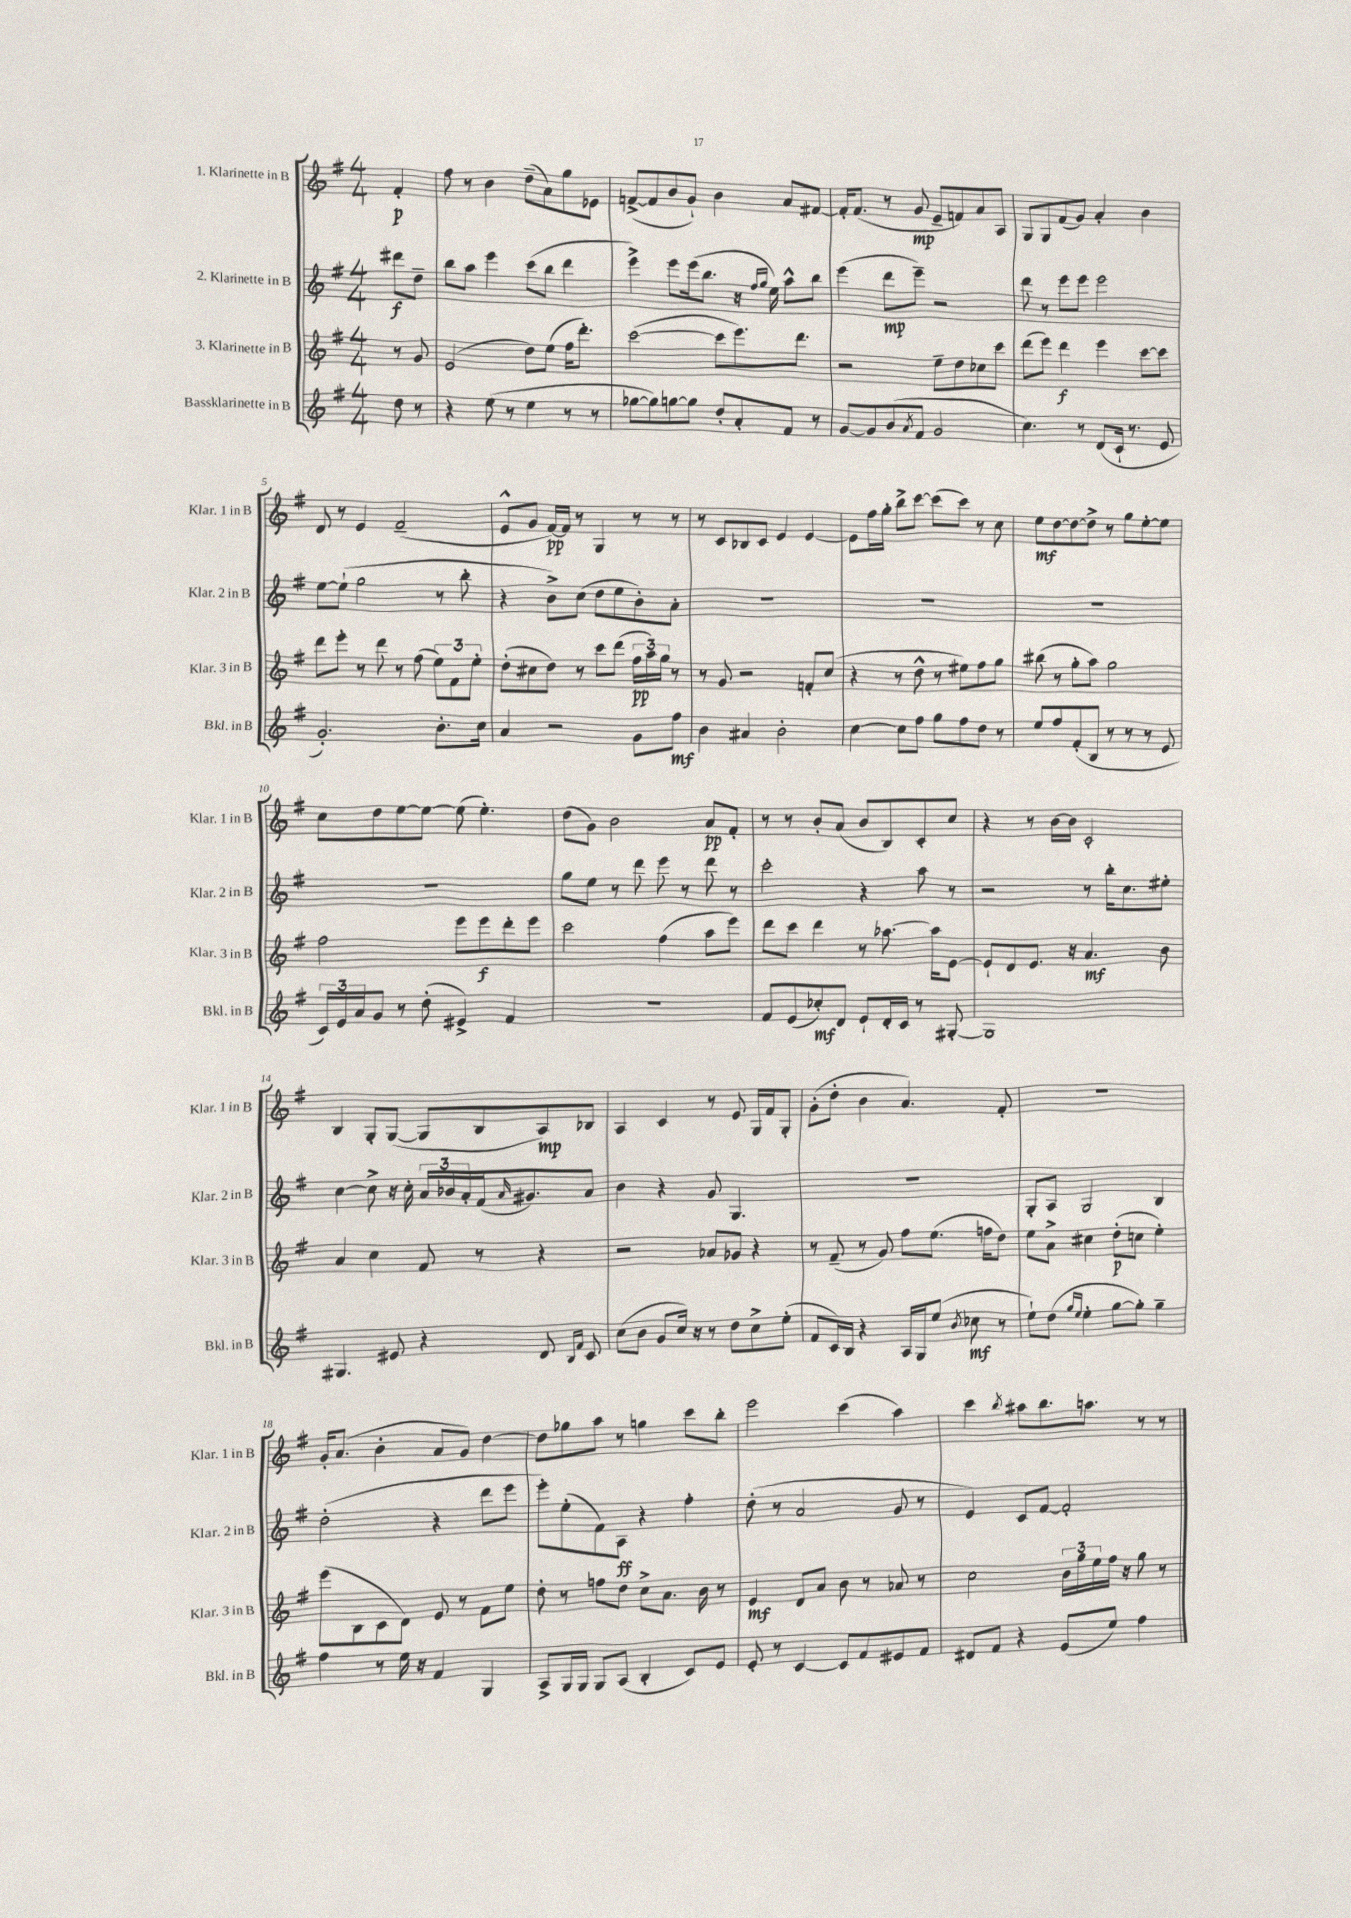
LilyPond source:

<<
\new StaffGroup <<
\new Staff = "s0" \with { instrumentName = "1. Klarinette in B" shortInstrumentName = "Klar. 1 in B" } {
    \clef treble \key g \major \numericTimeSignature \time 4/4 \partial 4
    fis'4-.\p |
    fis''8 r8 b'4 d''8--( a'8) g''8 ees'8 |
    f'8~->( f'8 b'8 g'8-!) b'4 a'8 fis'8~ |
    fis'16-. fis'8.( r8 g'8\mp e'8-- f'8) a'8 a8 |
    g8 g8 fis'8( g'8) a'4-. b'4 |
    d'8 r8 e'4 fis'2--( |
    e'8-^ g'8 fis'16~\pp) fis'16 r8 g4 r8 r8 |
    r8 c'8 bes8 c'8 e'4 e'4~ |
    e'8 fis''16 g''16-. b''8-> c'''8~ c'''8( c'''8) r8 c''8 |
    e''8\mf d''8~ d''8~ d''8-> r8 g''8 e''8~-. e''8 |
    c''8 d''8 e''8~ e''8~ e''8( e''4.-.) |
    d''8( g'8) b'2 a'8\pp fis'8-. |
    r8 r8 b'8-. a'8( b'8 b8) c'8-. c''8 |
    r4 r8 b'16~ b'16 c'2-. |
    b4 g8-. g8~( g8 b8 a8\mp) bes8 |
    a4 c'4 r8 e'8 g16 fis'16 g8-. |
    g'8-.( d''8-. b'4 a'4.) fis'8-. |
    R1 |
    g'16-. a'8.( b'4-. a'8 g'8) d''4~ |
    d''8 ges''8 a''8 r8 g''4 c'''8 b''8-. |
    e'''2 c'''4( a''4) |
    c'''4 \acciaccatura { b''8 } ais''8 b''8. a''8. r8 r8 \bar "|." |
}
\new Staff = "s1" \with { instrumentName = "2. Klarinette in B" shortInstrumentName = "Klar. 2 in B" } {
    \clef treble \key g \major \numericTimeSignature \time 4/4 \partial 4
    dis'''8\f d''8-- |
    b''8 a''8 e'''4 c'''8( b''8 d'''4 |
    e'''4->) e'''8 e'''16( b''8. r16 \grace { fis''16 g''16 } e''16) a''8-^ b''8 |
    e'''4( d'''8\mp e'''8--) r2 |
    d'''8 r8 e'''8 e'''8 e'''2 |
    e''8~ e''8-!( g''2 r8 b''8-. |
    r4 b'8->) c''8( d''8 e''8 b'8-.) a'8-. |
    R1 |
    R1 |
    R1 |
    R1 |
    g''8 e''8 r8 d'''8 e'''8 r8 d'''8 r8 |
    c'''2-. r4 a''8 r8 |
    r2 r8 b''16-. c''8. eis''8-. |
    c''4~ c''8-> r16 c''16-. \tuplet 3/2 { a'16 bes'16 a'16-. } fis'16( \grace { a'16 } gis'8.) a'8 |
    b'4 r4 g'8 g4. |
    R1 |
    g8-. a8 g2 b4 |
    d''2-.( r4 d'''8 e'''8 |
    e'''8-.) e''8-.( fis'8) a8\ff r4 fis''4-. |
    d''8-.( r8 a'2 g'8 r8 |
    e'4) c'8 fis'8~ fis'2-. \bar "|." |
}
\new Staff = "s2" \with { instrumentName = "3. Klarinette in B" shortInstrumentName = "Klar. 3 in B" } {
    \clef treble \key g \major \numericTimeSignature \time 4/4 \partial 4
    r8 g'8 |
    e'2( d''8) e''8( fis''16 d'''8.-.) |
    c'''2~( c'''8 e'''8.) d'''8. |
    r2 e''8-- d''8 ces''8 c'''8 |
    d'''8( e'''8) d'''4\f e'''4 c'''8~ c'''8 |
    d'''8 e'''8-. r8 d'''8 r8 fis''8( \tuplet 3/2 { e''8) fis'8 e''8-. } |
    d''8-.( cis''8 d''8) r8 c'''8 d'''8( \tuplet 3/2 { fis''16\pp a''16) g''16 } r8 |
    r8 g'8 r2 f'8-. c''8( |
    r4 r8 d''8-^ r8 eis''8) fis''8 g''8 |
    bis''8( r8 g''8-. a''8) g''2 |
    fis''2 e'''8 e'''8\f d'''8-. e'''8 |
    c'''2 fis''4( a''8 e'''8) |
    d'''8 c'''8 d'''4 r8 aes''8.~ aes''16 e'8~ |
    e'8-! d'8 e'8. r16 a'4.\mf b'8 |
    a'4 c''4 fis'8 r8 r4 |
    r2 aes'8 ges'8 r4 |
    r8 fis'8--( r8 g'8) fis''8 e''8.( f''16 d''8) |
    e''8 a'8-> cis''4 d''8-.\p( c''8 e''4-.) |
    e'''8( b8 c'8 d'8) e'8 r8 fis'8 e''8 |
    d''8-. r8 f''8 d''8 c''8-> a'8. b'16 r8 |
    e'4\mf d'8 a'8 b'8 r8 aes'8 r8 |
    c''2 \tuplet 3/2 { b'16 g''16 e''16 } fis''16 r16 g''8 r8 \bar "|." |
}
\new Staff = "s3" \with { instrumentName = "Bassklarinette in B" shortInstrumentName = "Bkl. in B" } {
    \clef treble \key g \major \numericTimeSignature \time 4/4 \partial 4
    d''8 r8 |
    r4 e''8( r8 e''4 r8 r8 |
    ges''8~ ges''8) g''8~ g''8 d''8-. a'8-. fis'8 r8 |
    g'8~ g'8 b'8( \acciaccatura { a'8 } fis'8 g'2 |
    c''4.) r8 d'8( c'16-! r8. e'8 |
    g'2.-.) b'8.-. c''16 |
    a'4 r2 g'8 fis''8\mf |
    b'4 ais'4 b'2-. |
    c''4~ c''8 fis''8 g''8 fis''8 d''8 r8 |
    e''8 fis''8 fis'8-.( b8 r8 r8 r8 e'8 |
    \tuplet 3/2 { c'16) e'16 a'16 } g'8 r8 d''8-.( eis'4->) fis'4 |
    R1 |
    fis'8 e'8( ces''8-.\mf) d'8 e'8-! d'16-. c'16 r8 gis8~-. |
    gis1 |
    gis4. eis'8 r4 d'8 \grace { b16 fis'16 } c'8 |
    c''8( b'8 g'8 c''16) r16 r8 d''8 c''8-> e''8-.( |
    fis'8 c'16) b16 r4 a16 g16 e''8( \acciaccatura { b'8 } ces''8\mf r8 |
    e''8-!) d''8( \grace { g''16 e''16 } e''4-. g''8~ g''8-.) g''4-- |
    fis''4 r8 e''16 r16 fis'4 g4 |
    a8-> g16 g16 g8 a8( b4-. c'8) e'8 |
    e'8-. r8 c'4~ c'8 fis'8 eis'8 fis'8 |
    dis'8 fis'8 r4 e'8( e''8) fis''4 \bar "|." |
}
>>
>>
